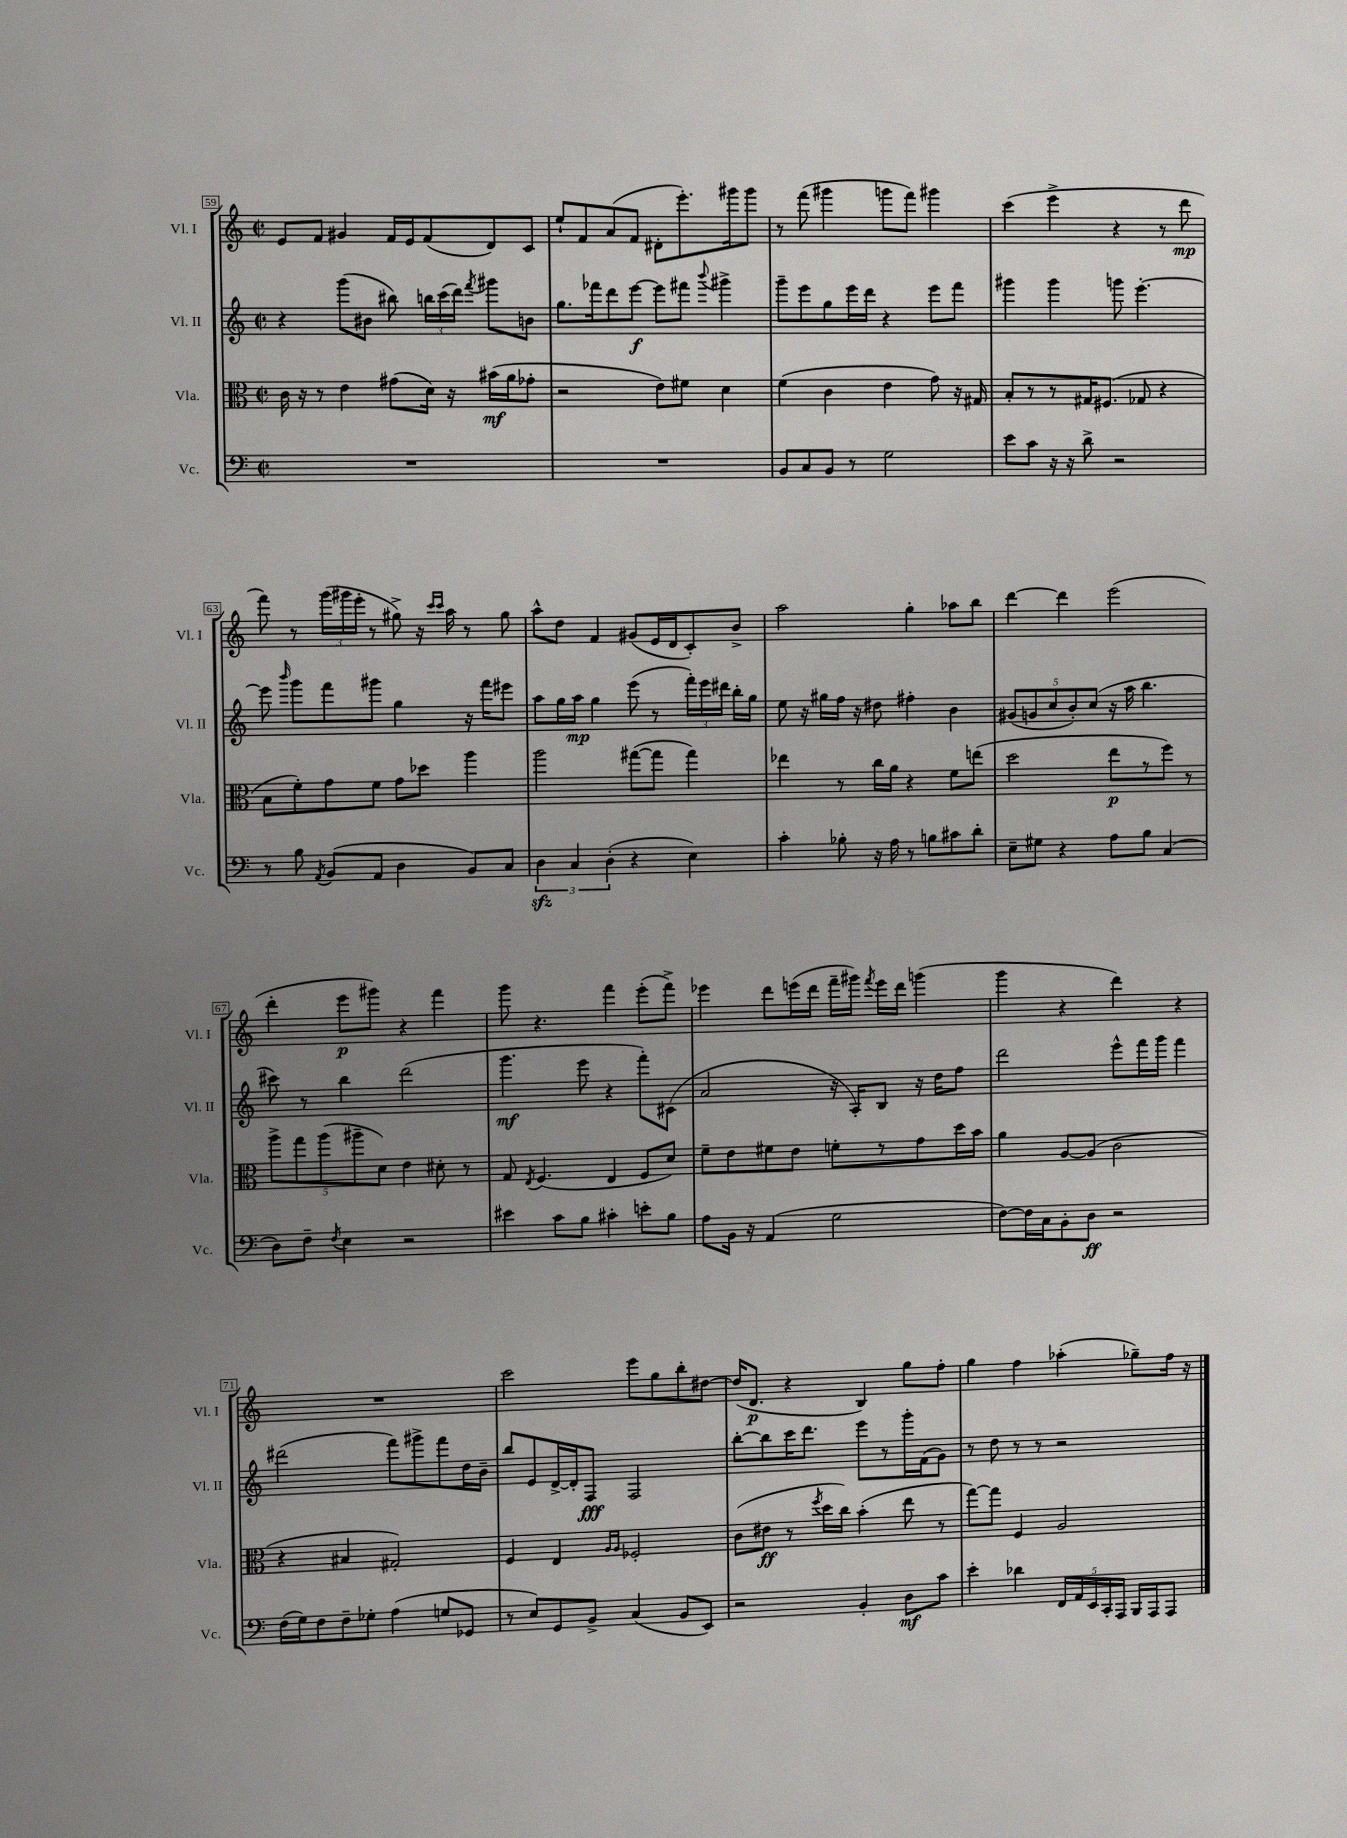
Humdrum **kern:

**kern	**kern	**kern	**kern
*staff4	*staff3	*staff2	*staff1
*clefF4	*clefC3	*clefG2	*clefG2
*k[]	*k[]	*k[]	*k[]
*M2/2	*M2/2	*M2/2	*M2/2
*met(c|)	*met(c|)	*met(c|)	*met(c|)
1r	16c\	4r	8e/L
.	16r	.	.
.	8r	.	8f/J
.	4e\	(8ggg\L	4g#/
.	.	8b#\J	.
.	(8g#\L	8bb#\)	16f/LL
.	.	.	16e/J
.	16d\Jk)	24bb\LL	(8f/
.	.	(24ccc\	.
.	16r	.	.
.	.	24ddd\JJ)	.
.	.	8qfff/	.
.	(16b#\LL	8ggg#\L	8d/)
.	16a\J	.	.
.	8g-'\J	8b\J	8c/J
=	=	=	=
1r	2r	8.gg\L	8ee`/L
.	.	.	8f/
.	.	16fff-\k	.
.	.	8ddd\	(8a/
.	.	[8eee\J	8f/J
.	8e\L)	8eee\]L	8d#'\L
.	8f#\J	8fff#\J	8.eee'\)
.	.	8qqbbb/	.
.	4d\	4ggg#^\	.
.	.	.	16ggg#\k
.	.	.	8ggg#\J
=	=	=	=
8BB/L	(4f\	8ggg~\L	8r
8C/	.	8eee\	(8fff\
8BB/J	4c\	8gg\	4ggg#\
8r	.	16eee\L	.
.	.	16ddd\JJ	.
2G\	4e\	4r	8ggg\L
.	.	.	8fff\J)
.	8g\)	8eee\L	4ggg#\
.	16r	8fff\J	.
.	16G#/	.	.
=	=	=	=
8e\L	8B'/L	4ggg#\	(4ccc\
8c\J	8r	.	.
16r	8r	4ggg#\	4eee^\
16r	.	.	.
8d^\	16G#/K	.	.
.	(8.F#/J	.	.
2r	.	8ggg\	4r
.	8G-/	[4.eee'\	.
.	4r	.	8r
.	.	.	8ddd\
=	=	=	=
8r	8B\L	8eee\]	8fff\)
.	.	16qqbbb/	.
8B\	8f'\)	8ggg\L	8r
8qAA/	.	.	.
(8BB/L	8g\	8fff\	(24ggg\LL
.	.	.	24ggg#\
.	.	.	24eee'\JJ
8AA/J	8f\J	8ggg#\J	8r
4D\	8g\L	4gg\	8gg#^\)
.	8dd-\J	.	16r
.	.	.	16qqccc/LL
.	.	.	16qqccc/JJ
.	.	.	16aa\
8BB/L)	4aa\	16r	8r
.	.	16fff\LK	.
8C/J	.	8eee#\J	8gg#\
=	=	=	=
6D\	2aa\	8aa\L	8aa^^\L
.	.	16gg\L	8dd\J
6C/	.	.	.
.	.	16aa\JJ	.
.	.	4gg\	4f/
(6D'\	.	.	.
4r	([8gg#\L	(8eee\	(8g#/L
.	8gg#\]J	8r	16e/L
.	.	.	16d/J
4E\)	4gg#\)	24fff'\LL)	8c'/)
.	.	24eee\	.
.	.	24ddd#\JJ	.
.	.	16bb'\LL	8b^/J
.	.	16gg\JJ	.
=	=	=	=
4c'\	4ee-\	8ee\	2aa\
.	.	16r	.
.	.	16gg#\LL	.
8B-'\	8r	16ff\JJ	.
.	.	16r	.
16r	16cc\LL	8dd#\	.
16A\	16a\JJ	.	.
8r	4r	4ff#'\	4gg'\
8B\L	.	.	.
8c#\	8f\L	4b\	8aa-\L
8d'\J	(8ee\J	.	8bb\J
=	=	=	=
8E~\L	2dd\	(10g#/L	[4ddd\
.	.	10g/	.
8G#\J	.	.	.
.	.	10cc/	.
4r	.	.	4ddd\]
.	.	10b'/)	.
.	.	(10cc/J	.
8A\L	8ee\L	16r	(2eee\
.	.	16aa\	.
8B\J	8r	4.bb\	.
(4C/	8ff\J)	.	.
.	8r	.	.
=	=	=	=
8D\L)	10aa^\L	8ccc#\)	4ddd'\
.	10gg\	.	.
8F~\J	.	8r	.
.	(10aa\	.	.
8qF/	.	.	.
4E\	.	4bb\	8eee\L
.	10aa#~\	.	.
.	.	.	8ggg#\J)
.	10d\J)	.	.
2r	4e\	(2ddd\	4r
.	8d#'\	.	4fff\
.	8r	.	.
=	=	=	=
4e#\	8G/	4.ggg\	8ggg\
.	8qE/	.	.
.	(4.F/	.	4.r
8c\L	.	.	.
8B\J	.	8eee\	.
4c#'\	4E/	4r	4fff\
8e'\L	8F/L	8fff'\L)	(8eee'\L
8B\J	8d/J)	(8c#\J	8fff^\J)
=	=	=	=
8A\L	8f~\L	2a/	4eee-\
16BB\Jk	8e\	.	.
16r	.	.	.
(4AA/	8f#\	.	8ddd\L
.	8e\J	.	(16eee\L
.	.	.	16ddd\JJ
2G\	8f'\L	16r	16fff~\LL
.	.	16A'/LK)	16ggg#\JJ)
.	.	.	8qfff/
.	8r	8B/J	16eee\LL
.	.	.	16ddd\JJ
.	8g\	16r	(4ggg\
.	.	16dd\LK	.
.	16dd\L	8ff\J	.
.	16b\JJ	.	.
=	=	=	=
[8F\L)	4a\	2ddd\	4ggg\
16F\]L	.	.	.
16C\J	.	.	.
8BB'\	[8A/L	.	4r
8D\J	(8A/]J	.	.
2r	2c\	8eee^^\L	4ddd\)
.	.	16fff\L	.
.	.	16ggg\JJ	.
.	.	4fff\	4r
=	=	=	=
(16F\LL	4r	(2ddd#\	1r
16G\J)	.	.	.
8F\	.	.	.
8F~\	4B#/	.	.
8G-'\J	.	.	.
(4A\	2G#'/)	8fff\L)	.
.	.	8ggg#^\	.
8G/L	.	8fff\	.
8GG-/J	.	16dd\L	.
.	.	16b~\JJ	.
=	=	=	=
8r	4F/	8bb/L	2ccc\
8E/L)	.	8e/	.
8GG/	4E/	[16d^/L	.
.	.	16d'/]J	.
8BB^/J	.	8F/J	.
.	16qqA/LL	.	.
.	16qqA/JJ	.	.
(4C/	2F-'/	2F/	8eee\L
.	.	.	8gg\
8BB/L	.	.	8bb'\
8EE/J)	.	.	[8dd#\J
=	=	=	=
2r	(8c\L	[8bb'\L	(16dd#/]LK
.	.	.	8.d/J
.	8e#\J	8bb\]	.
.	8r	16ccc\K	4r
.	.	8.ddd\J	.
.	8qff/	.	.
.	16dd\LL	.	.
.	16cc\JJ)	.	.
4BB'/	(4b'\	8eee\L	4B/)
.	.	8r	.
8D\L	8ee\	16ggg'\L	8gg\L
.	.	(16f\J	.
8c\J	8r	8g\J)	8ff'\J
=	=	=	=
4e'\	[8gg\L)	8r	4gg\
.	8gg\]J	8dd\	.
4d-\	4F/	8r	4ff\
.	.	8r	.
20FF/LL	2A/	2r	(4aa-'\
20AA/	.	.	.
20EE/	.	.	.
20CC'/	.	.	.
20AAA/JJ	.	.	.
16BBB/LL	.	.	8gg-~\L)
16AAA/J	.	.	.
8AAA/J	.	.	16ff\Jk
.	.	.	16r
==	==	==	==
*-	*-	*-	*-
